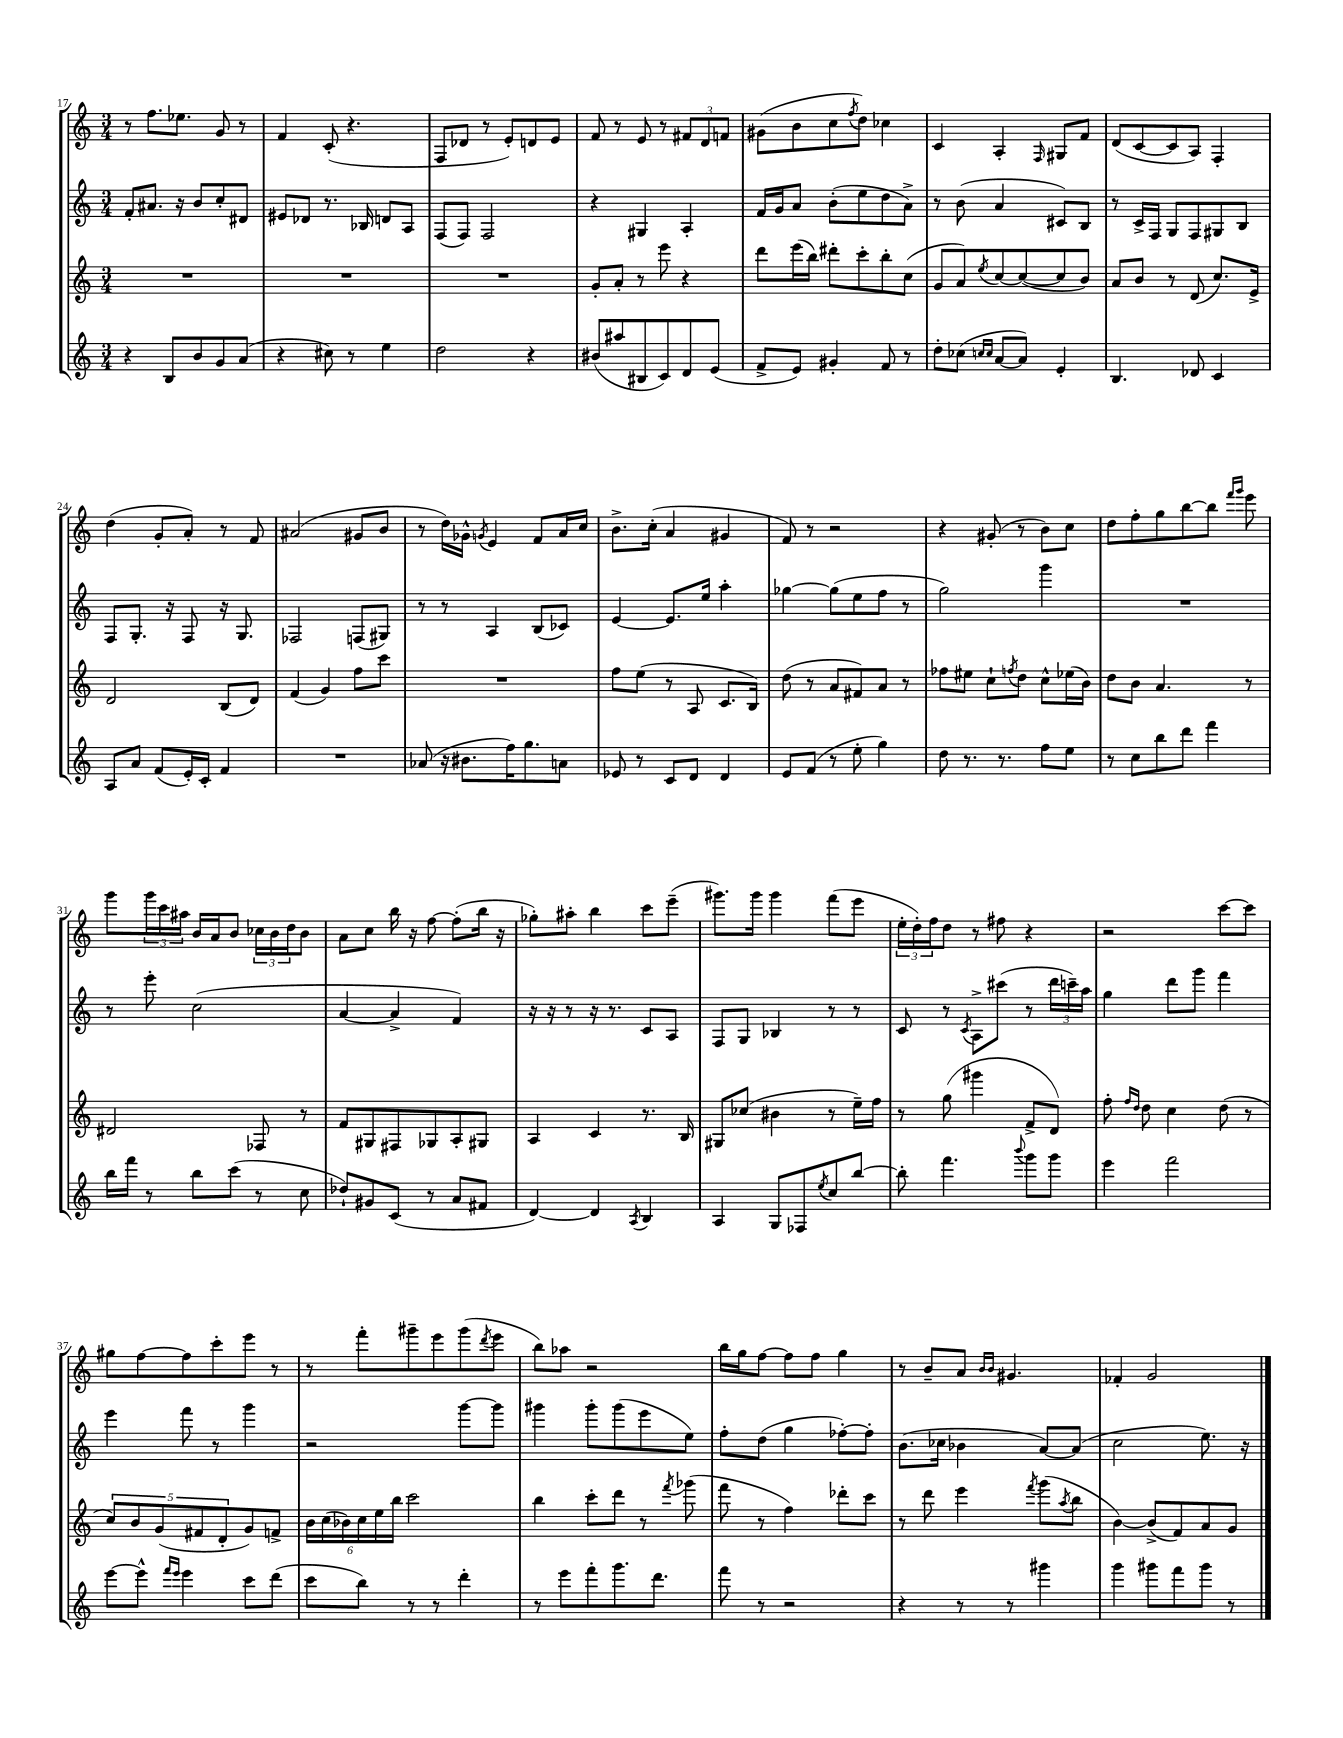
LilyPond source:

<<
\new StaffGroup <<
\new Staff = "s0" {
    \clef treble \key c \major \numericTimeSignature \time 3/4
    r8 f''8. ees''8. g'8 r8 |
    f'4 c'8-.( r4. |
    f8 des'8 r8 e'8-.) d'8 e'8 |
    f'8 r8 e'8 r8 \tuplet 3/2 { fis'8 d'8 f'8 } |
    gis'8( b'8 c''8 \acciaccatura { f''8 } d''8) ces''4 |
    c'4 a4-. \grace { f16 } gis8 f'8 |
    d'8( c'8~ c'8 a8) f4-. |
    d''4( g'8-. a'8-.) r8 f'8 |
    ais'2( gis'8 b'8 |
    r8 d''16) ges'16-^ \acciaccatura { g'8 } e'4 f'8 a'16 c''16 |
    b'8.-> c''16-.( a'4 gis'4 |
    f'8) r8 r2 |
    r4 gis'8-.( r8 b'8) c''8 |
    d''8 f''8-. g''8 b''8~ b''8 \grace { f'''16 g'''16 } e'''8 |
    g'''8 \tuplet 3/2 { g'''16 c'''16 ais''16 } b'16 a'16 b'8 \tuplet 3/2 { ces''16 b'16 d''16 } b'8 |
    a'8 c''8 b''16 r16 f''8~ f''8-.( b''16 r16 |
    ges''8-.) ais''8-. b''4 c'''8 e'''8--( |
    gis'''8.) gis'''16 gis'''4 f'''8( e'''8 |
    \tuplet 3/2 { e''16-. d''16-.) f''16 } d''8 r8 fis''8 r4 |
    r2 c'''8~ c'''8 |
    gis''8 f''8~ f''8 c'''8-. e'''8 r8 |
    r8 f'''8-. gis'''8-- e'''8 gis'''8( \acciaccatura { d'''8 } e'''8 |
    b''8) aes''8 r2 |
    b''16 g''16 f''8~ f''8 f''8 g''4 |
    r8 b'8-- a'8 \grace { b'16 b'16 } gis'4. |
    fes'4-. g'2 \bar "|." |
}
\new Staff = "s1" {
    \clef treble \key c \major \numericTimeSignature \time 3/4
    f'8-. ais'8. r16 b'8 c''8-. dis'8 |
    eis'8 des'8 r8. bes16 d'8 a8 |
    f8( f8) f2 |
    r4 gis4 a4-. |
    f'16 g'16 a'8 b'8-.( e''8 d''8 a'8->) |
    r8 b'8( a'4 cis'8) b8 |
    r8 c'16-> f16 g8 f8 gis8 b8 |
    f8 g8.-. r16 f8 r16 g8. |
    fes2 f8( gis8) |
    r8 r8 a4 b8( ces'8) |
    e'4~ e'8. e''16 a''4-. |
    ges''4~ ges''8( e''8 f''8 r8 |
    g''2) g'''4 |
    R2. |
    r8 e'''8-. c''2( |
    a'4~ a'4-> f'4) |
    r16 r16 r8 r16 r8. c'8 a8 |
    f8 g8 bes4 r8 r8 |
    c'8 r8 \acciaccatura { c'8 } a8-> cis'''8( r8 \tuplet 3/2 { d'''16 c'''16--) a''16 } |
    g''4 d'''8 g'''8 f'''4 |
    e'''4 f'''8 r8 g'''4 |
    r2 g'''8~ g'''8 |
    gis'''4 gis'''8-. gis'''8( e'''8 e''8) |
    f''8-. d''8( g''4 fes''8~-.) fes''8-. |
    b'8.( ces''16 bes'4 a'8~) a'8( |
    c''2 e''8.) r16 \bar "|." |
}
\new Staff = "s2" {
    \clef treble \key c \major \numericTimeSignature \time 3/4
    R2. |
    R2. |
    R2. |
    g'8-. a'8-. r8 e'''8 r4 |
    d'''8 e'''16( b''16) dis'''8-. c'''8-. b''8-. c''8( |
    g'8 a'8) \acciaccatura { e''8 } c''8~ c''8~( c''8 b'8) |
    a'8 b'8 r8 d'8( c''8.) e'16-> |
    d'2 b8( d'8) |
    f'4( g'4) f''8 c'''8 |
    R2. |
    f''8 e''8( r8 a8 c'8. b16) |
    d''8( r8 a'8 fis'8) a'8 r8 |
    fes''8 eis''8 c''8-! \acciaccatura { f''8 } d''8 c''8-^ ees''16( b'16) |
    d''8 b'8 a'4. r8 |
    dis'2 fes8 r8 |
    f'8 gis8 fis8 ges8 a8-. gis8 |
    a4 c'4 r8. b16 |
    gis8 ces''8( bis'4 r8 e''16--) f''16 |
    r8 g''8( gis'''4 f'8-> d'8) |
    f''8-. \grace { f''16 d''16 } d''8 c''4 d''8( r8 |
    \tuplet 5/4 { c''8) b'8 g'8( fis'8 d'8-. } g'8) f'8-> |
    \tuplet 6/4 { b'16 c''16( bes'16) c''16 e''16 b''16 } c'''2 |
    b''4 c'''8-. d'''8 r8 \acciaccatura { f'''8 } ges'''8( |
    f'''8 r8 f''4) des'''8-. c'''8 |
    r8 d'''8 e'''4 \acciaccatura { f'''8 } g'''8( \acciaccatura { a''8 } b''8 |
    b'4~) b'8->( f'8) a'8 g'8 \bar "|." |
}
\new Staff = "s3" {
    \clef treble \key c \major \numericTimeSignature \time 3/4
    r4 b8 b'8 g'8 a'8( |
    r4 cis''8) r8 e''4 |
    d''2 r4 |
    bis'8( ais''8 bis8 c'8) d'8 e'8( |
    f'8-> e'8) gis'4-. f'8 r8 |
    d''8-. ces''8( \grace { c''16 c''16 } a'8~ a'8) e'4-. |
    b4. des'8 c'4 |
    a8 a'8 f'8( e'16-.) c'16-. f'4 |
    R2. |
    aes'8( r16 bis'8. f''16) g''8. a'8 |
    ees'8 r8 c'8 d'8 d'4 |
    e'8 f'8( r8 e''8-. g''4) |
    d''8 r8. r8. f''8 e''8 |
    r8 c''8 b''8 d'''8 f'''4 |
    b''16 f'''16 r8 b''8 c'''8( r8 c''8 |
    des''8-!) gis'8 c'8( r8 a'8 fis'8 |
    d'4~) d'4 \acciaccatura { a8 } b4 |
    a4 g8 fes8 \acciaccatura { e''8 } c''8 b''8~ |
    b''8-. f'''4. \appoggiatura { b'''8 } g'''8 g'''8 |
    e'''4 f'''2 |
    e'''8~ e'''8-^ \grace { f'''16 e'''16 } e'''4 c'''8 d'''8( |
    c'''8 b''8) r8 r8 d'''4-. |
    r8 e'''8 f'''8-. g'''8. d'''8. |
    f'''8 r8 r2 |
    r4 r8 r8 gis'''4 |
    g'''4 gis'''8 f'''8 gis'''8 r8 \bar "|." |
}
>>
>>
\layout { \context { \Score currentBarNumber = #17 } }
